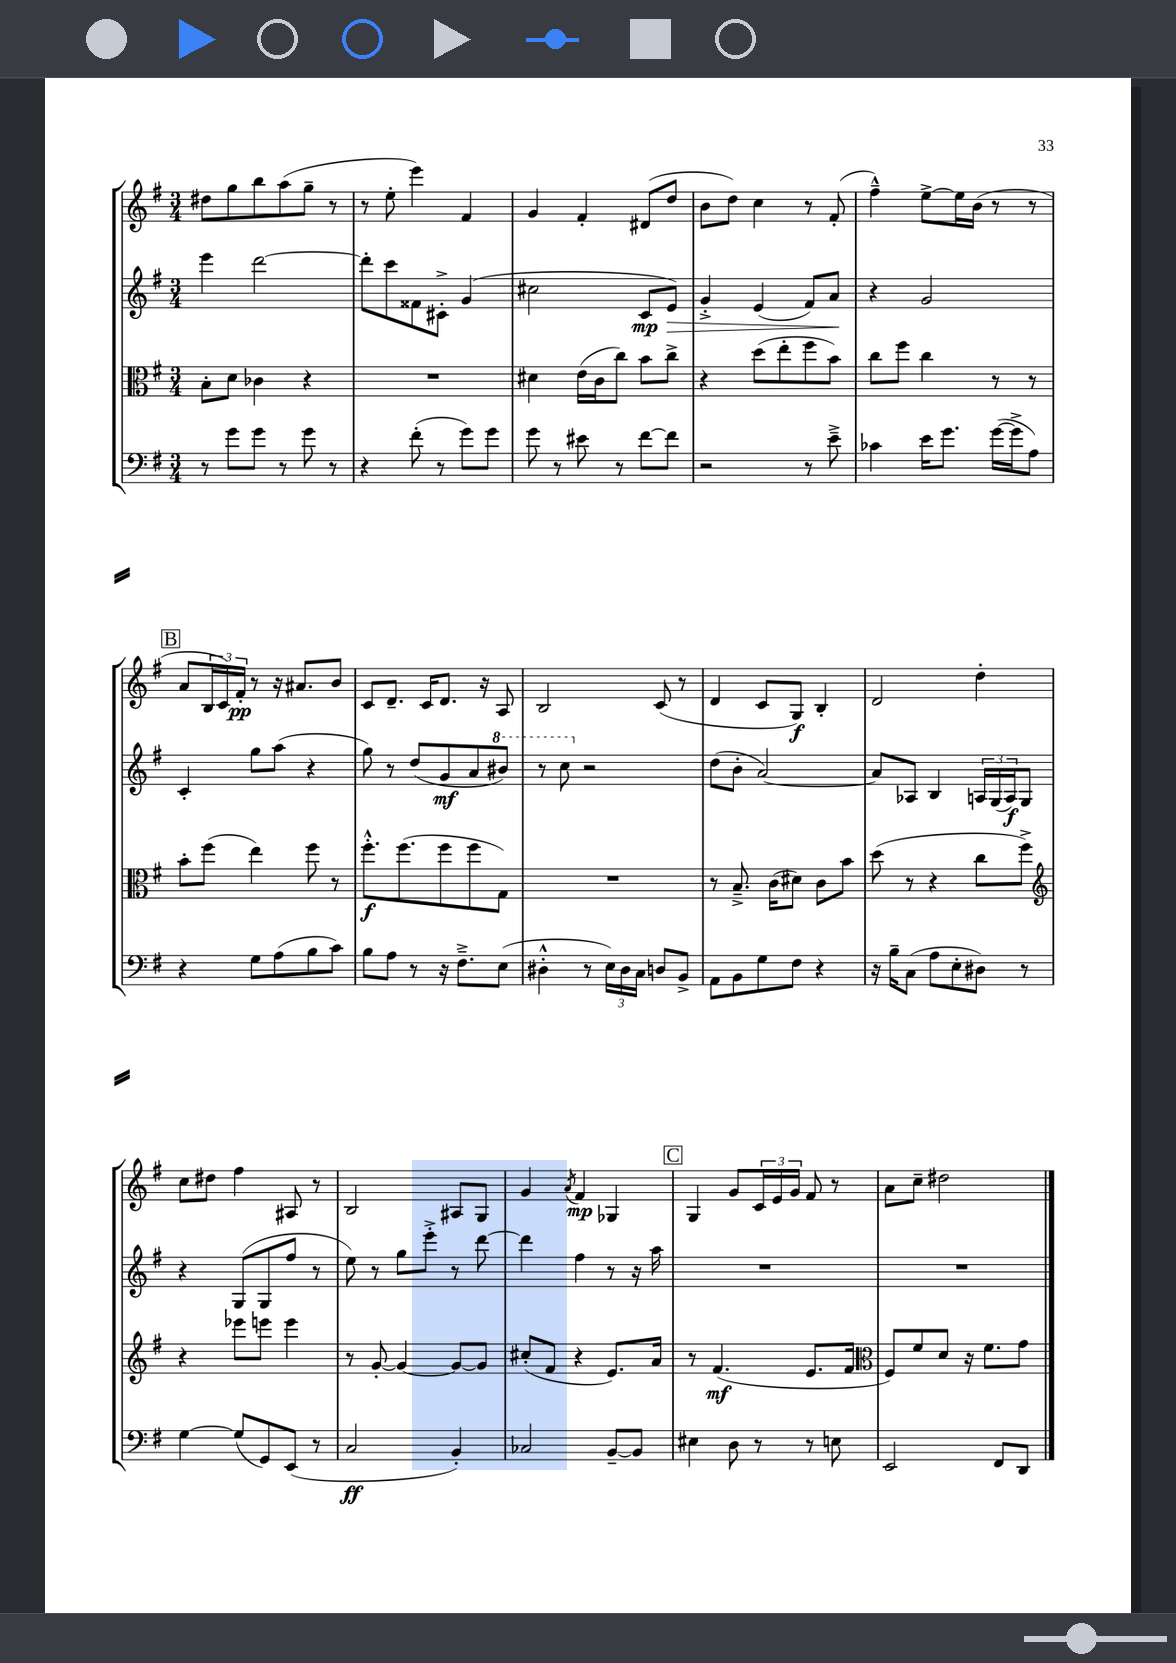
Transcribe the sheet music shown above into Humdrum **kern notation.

**kern	**dynam	**kern	**dynam	**kern	**dynam	**kern	**dynam
*part4	*part4	*part3	*part3	*part2	*part2	*part1	*part1
*staff4	*staff4	*staff3	*staff3	*staff2	*staff2	*staff1	*staff1
*clefF4	*	*clefC3	*	*clefG2	*	*clefG2	*
*k[f#]	*	*k[f#]	*	*k[f#]	*	*k[f#]	*
*M3/4	*	*M3/4	*	*M3/4	*	*M3/4	*
=8	=8	=8	=8	=8	=8	=8	=8
8r	.	8B'\L	.	4eee\	.	8dd#X\L	.
8g\L	.	8d\J	.	.	.	8gg\	.
8g\J	.	4c-X\	.	[2ddd\	.	8bb\	.
8r	.	.	.	.	.	(8aa\	.
8g\	.	4r	.	.	.	8gg~\J	.
8r	.	.	.	.	.	8r	.
=9	=9	=9	=9	=9	=9	=9	=9
4r	.	2.r	.	8ddd'\L]	.	8r	.
.	.	.	.	8ccc\	.	8ee'\	.
(8f#'\	.	.	.	8f##X\	.	4eee\)	.
8r	.	.	.	8c#X'^\J	.	.	.
8g\L)	.	.	.	(4g/	.	4f#/	.
8g\J	.	.	.	.	.	.	.
=10	=10	=10	=10	=10	=10	=10	=10
8g\	.	4d#X\	.	2cc#X\	.	4g/	.
8r	.	.	.	.	.	.	.
8e#X\	.	(16e\LL	.	.	.	4f#'/	.
.	.	16c\J	.	.	.	.	.
8r	.	8cc\J)	.	.	.	.	.
[8f#\L	.	8b\L	.	8c/L	mp	(8d#X/L	.
!	!	!	!	!	!LO:HP:b	!	!
8f#\J]	.	8cc^\J	.	8e/J)	>	8dd/J	.
=11	=11	=11	=11	=11	=11	=11	=11
2r	.	4r	.	4g'^/	.	8b\L	.
.	.	.	.	.	.	8dd\J)	.
.	.	(8dd\L	.	(4e/	.	4cc\	.
.	.	8ee'\	.	.	.	.	.
8r	.	8ff#\	.	8f#/L)	.	8r	.
8e~^\	.	8b\J)	.	8a/J	.	(8f#'/	.
.	.	.	.	.	]	.	.
=12	=12	=12	=12	=12	=12	=12	=12
4c-X\	.	8cc\L	.	4r	.	4ff#~^^\)	.
.	.	8ff#\J	.	.	.	.	.
16e\KL	.	4cc\	.	2g/	.	[8ee^\L	.
8.g\J	.	.	.	.	.	.	.
.	.	.	.	.	.	16ee\L]	.
.	.	.	.	.	.	(16b\JJ	.
([16g\LL	.	8r	.	.	.	8r	.
16g^\J]	.	.	.	.	.	.	.
8A\J)	.	8r	.	.	.	8r	.
!!LO:LB:g=z
!!LO:REH:place=s1:t=B
=13	=13	=13	=13	=13	=13	=13	=13
4r	.	8b'\L	.	4c'/	.	8a/L	.
.	.	(8ff#\J	.	.	.	24B/L	.
.	.	.	.	.	.	24c/)	.
.	.	.	.	.	.	24f#'/JJ	pp
8G\L	.	4ee\)	.	8gg\L	.	8r	.
(8A\	.	.	.	(8aa\J	.	16r	.
.	.	.	.	.	.	8.a#X/L	.
8B\	.	8ff#\	.	4r	.	.	.
8c\J)	.	8r	.	.	.	8b/J	.
=14	=14	=14	=14	=14	=14	=14	=14
8B\L	.	8.ff#'^^\L	f	8gg\)	.	8c/L	.
8A\J	.	.	.	8r	.	8.d~/J	.
.	.	(8.ff#\	.	.	.	.	.
8r	.	.	.	(8dd/L	.	.	.
.	.	.	.	.	.	16c/KL	.
16r	.	8ff#\	.	8g/	mf	8.d/J	.
8.F#~^\L	.	.	.	.	.	.	.
.	.	8ff#\	.	8a/	.	.	.
.	.	.	.	.	.	16r	.
*	*	*	*	*8va	*	*	*
(8E\J	.	8G\J)	.	8bb#X/J)	.	8A/	.
=15	=15	=15	=15	=15	=15	=15	=15
4D#X'^^\	.	2.r	.	8r	.	2B/	.
.	.	.	.	8ccc\	.	.	.
*	*	*	*	*X8va	*	*	*
8r	.	.	.	2r	.	.	.
24E\LL)	.	.	.	.	.	.	.
24D#\	.	.	.	.	.	.	.
24C\JJ	.	.	.	.	.	.	.
8Dn/L	.	.	.	.	.	(8c/	.
8BB^/J	.	.	.	.	.	8r	.
=16	=16	=16	=16	=16	=16	=16	=16
8AA\L	.	8r	.	(8dd\L	.	4d/	.
8BB\	.	8.B~^/	.	8b'\J	.	.	.
8G\	.	.	.	[2a/)	.	8c/L	.
.	.	(16c\KL	.	.	.	.	.
8F#\J	.	8d#X\J)	.	.	.	8G/J)	f
4r	.	8c\L	.	.	.	4B'/	.
.	.	8b\J	.	.	.	.	.
=17	=17	=17	=17	=17	=17	=17	=17
16r	.	(8dd\	.	8a/L]	.	2d/	.
16B~\KL	.	.	.	.	.	.	.
(8C\J	.	8r	.	8A-X/J	.	.	.
8A\L	.	4r	.	4B/	.	.	.
8E'\	.	.	.	.	.	.	.
8D#X\J)	.	8cc\L	.	24An/LL	.	4dd'\	.
.	.	.	.	(24G/	.	.	.
.	.	.	.	24A/J)	f	.	.
8r	.	8ff#^\J)	.	8G/J	.	.	.
!!LO:LB:g=z
=18	=18	=18	=18	=18	=18	=18	=18
*	*	*clefG2	*	*	*	*	*
[4G\	.	4r	.	4r	.	8cc\L	.
.	.	.	.	.	.	8dd#X\J	.
(8G/L]	.	8eee-X\L	.	(8G/L	.	4ff#\	.
8GG/)	.	8eeen\J	.	8G/	.	.	.
(8EE/J	.	4eee\	.	8ff#/J	.	8A#X/	.
8r	.	.	.	8r	.	8r	.
=19	=19	=19	=19	=19	=19	=19	=19
2C/	ff	8r	.	8ee\)	.	2B/	.
.	.	[8g'/	.	8r	.	.	.
.	.	4g/_	.	8gg\L	.	.	.
.	.	.	.	8eee'^\J	.	.	.
4BB'/)	.	8g/L_	.	8r	.	8A#X/L	.
.	.	8g/J]	.	[8ddd\	.	8G/J	.
=20	=20	=20	=20	=20	=20	=20	=20
2C-X/	.	(8cc#X'/L	.	4ddd\]	.	4g/	.
.	.	8f#/J	.	.	.	.	.
.	.	.	.	.	.	8qa/	.
.	.	4r	.	4ff#\	.	4f#/	mp
[8BB~/L	.	8.e/L)	.	8r	.	4G-X/	.
8BB/J]	.	.	.	16r	.	.	.
.	.	16a/Jk	.	16aa\	.	.	.
!!LO:REH:place=s1:t=C
=21	=21	=21	=21	=21	=21	=21	=21
4E#X\	.	8r	.	2.r	.	4G/	.
.	.	(4.f#/	mf	.	.	.	.
8D\	.	.	.	.	.	8g/L	.
8r	.	.	.	.	.	24c/L	.
.	.	.	.	.	.	24e/	.
.	.	.	.	.	.	24g/JJ	.
8r	.	8.e/L	.	.	.	8f#/	.
8En\	.	.	.	.	.	8r	.
.	.	16f#/Jk	.	.	.	.	.
=22	=22	=22	=22	=22	=22	=22	=22
*	*	*clefC3	*	*	*	*	*
2EE/	.	8F#/L)	.	2.r	.	8a\L	.
.	.	8f#/	.	.	.	8cc~\J	.
.	.	8d/J	.	.	.	2dd#X\	.
.	.	16r	.	.	.	.	.
.	.	8.f#\L	.	.	.	.	.
8FF#/L	.	.	.	.	.	.	.
8DD/J	.	8g\J	.	.	.	.	.
==	==	==	==	==	==	==	==
*-	*-	*-	*-	*-	*-	*-	*-
